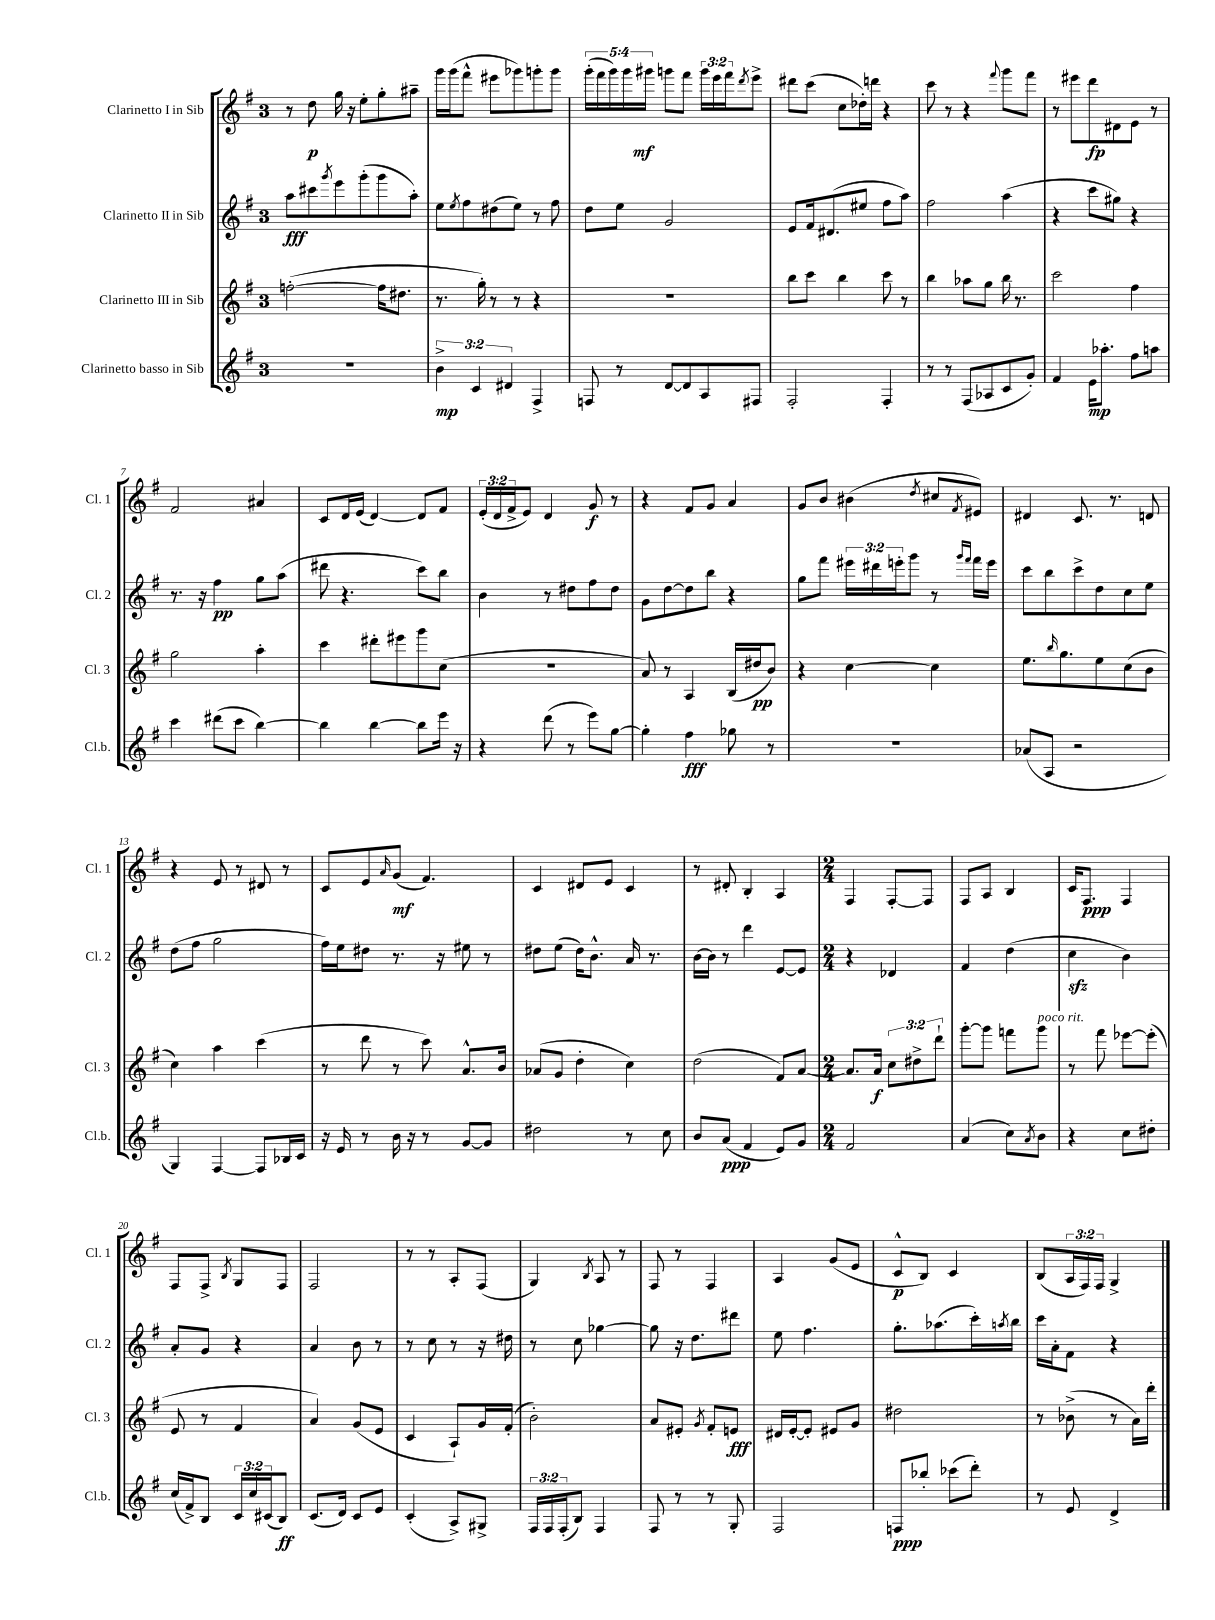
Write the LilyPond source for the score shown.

<<
\new StaffGroup <<
\new Staff = "s0" \with { instrumentName = "Clarinetto I in Sib" shortInstrumentName = "Cl. 1" } {
    \clef treble \key g \major \once \override Staff.TimeSignature.style = #'single-digit \time 3/4 \override Staff.TupletNumber.text = #tuplet-number::calc-fraction-text
    r8 d''8\p g''16 r16 e''8-. g''8-. ais''8-- |
    g'''16 g'''16( fis'''8-^ eis'''8 ges'''8) g'''8-. g'''8 |
    \tuplet 5/4 { g'''16-.( fis'''16 g'''16) g'''16 gis'''16\mf } g'''8 fis'''8 \tuplet 3/2 { g'''16 e'''16 fis'''16 } \acciaccatura { d'''8 } e'''8-> |
    dis'''8 c'''8( c''8 des''16-.) d'''16 r4 |
    c'''8 r8 r4 \appoggiatura { fis'''8 } g'''8 fis'''8 |
    r8 eis'''8 d'''8\fp dis'8 e'8 r8 |
    fis'2 ais'4 |
    c'8 d'16 e'16( d'4~) d'8 fis'8 |
    \tuplet 3/2 { e'16-.( d'16 fis'16-> } e'8) d'4 g'8\f r8 |
    r4 fis'8 g'8 a'4 |
    g'8 b'8 bis'4( \acciaccatura { d''8 } cis''8 \acciaccatura { fis'8 } eis'8) |
    dis'4 c'8. r8. d'8 |
    r4 e'8 r8 dis'8 r8 |
    c'8 e'8 \grace { a'16 } g'8\mf( fis'4.) |
    c'4 dis'8 e'8 c'4 |
    r8 dis'8-. b4-. a4 |
    \numericTimeSignature \time 2/4 fis4 fis8~-. fis8 |
    fis8 a8 b4 |
    c'16 fis8.\ppp fis4 |
    fis8 fis8-> \acciaccatura { b8 } g8 fis8 |
    fis2 |
    r8 r8 a8-. fis8( |
    g4) \acciaccatura { b8 } a8 r8 |
    fis8 r8 fis4 |
    a4 g'8( e'8 |
    c'8-^\p b8) c'4 |
    b8( \tuplet 3/2 { a16 fis16) fis16 } g4-> \bar "|." |
}
\new Staff = "s1" \with { instrumentName = "Clarinetto II in Sib" shortInstrumentName = "Cl. 2" } {
    \clef treble \key g \major \once \override Staff.TimeSignature.style = #'single-digit \time 3/4 \override Staff.TupletNumber.text = #tuplet-number::calc-fraction-text
    a''8\fff cis'''8 \acciaccatura { g'''8 } e'''8 g'''8-.( g'''8 a''8-.) |
    e''8 \acciaccatura { e''8 } fis''8 dis''8( e''8) r8 fis''8 |
    d''8 e''8 g'2 |
    e'8 fis'16 dis'8.( eis''8 fis''8 a''8) |
    fis''2 a''4( |
    r4 c'''8 gis''8) r4 |
    r8. r16 fis''4\pp g''8 a''8( |
    dis'''8 r4. c'''8) b''8 |
    b'4 r8 dis''8 fis''8 dis''8 |
    g'8 d''8~ d''8 b''8 r4 |
    g''8 fis'''8 \tuplet 3/2 { eis'''16 dis'''16 e'''16-. } g'''8 r8 \grace { g'''16 fis'''16 } fis'''16 e'''16 |
    c'''8 b''8 c'''8-> d''8 c''8 e''8 |
    d''8( fis''8 g''2 |
    fis''16) e''16 dis''8 r8. r16 eis''8 r8 |
    dis''8 e''8( dis''16) b'8.-^ a'16 r8. |
    b'16~ b'16 r8 d'''4 e'8~ e'8 |
    \numericTimeSignature \time 2/4 r4 des'4 |
    fis'4 d''4( |
    c''4\sfz b'4) |
    a'8-. g'8 r4 |
    a'4 b'8 r8 |
    r8 c''8 r8 r16 dis''16 |
    r8 c''8 ges''4~ |
    ges''8 r16 d''8. dis'''8 |
    e''8 fis''4. |
    g''8.-. aes''8.( c'''16-.) \acciaccatura { a''8 } b''16 |
    c'''16 a'16-. fis'8 r4 \bar "|." |
}
\new Staff = "s2" \with { instrumentName = "Clarinetto III in Sib" shortInstrumentName = "Cl. 3" } {
    \clef treble \key g \major \once \override Staff.TimeSignature.style = #'single-digit \time 3/4 \override Staff.TupletNumber.text = #tuplet-number::calc-fraction-text
    f''2~-.( f''16 dis''8. |
    r8. g''16-.) r8 r8 r4 |
    R2. |
    b''8 c'''8 b''4 c'''8 r8 |
    b''4 aes''8 g''8 b''16 r8. |
    c'''2 fis''4 |
    g''2 a''4-. |
    c'''4 dis'''8-. eis'''8 g'''8 c''8( |
    R2. |
    a'8) r8 a4 b16( dis''16\pp b'8) |
    r4 c''4~ c''4 |
    e''8. \grace { b''16 } g''8. e''8 c''8( b'8 |
    c''4) a''4 c'''4( |
    r8 d'''8 r8 c'''8) a'8.-^ b'16 |
    aes'8( g'8 d''4-. c''4) |
    d''2( fis'8) a'8~ |
    \numericTimeSignature \time 2/4 a'8. a'16\f \tuplet 3/2 { c''8 dis''8-> d'''8-! } |
    g'''8~-. g'''8 f'''8 g'''8^\markup { \italic "poco rit." } |
    r8 fis'''8 ees'''8~ ees'''8-.( |
    e'8 r8 fis'4 |
    a'4) g'8( e'8 |
    c'4 a8-!) g'16 fis'16-.( |
    b'2-.) |
    a'8 eis'8-. \acciaccatura { g'8 } fis'8-. e'8\fff |
    dis'16 e'16~-. e'8-. eis'8 g'8 |
    dis''2 |
    r8 bes'8->( r8 a'16) d'''16-. \bar "|." |
}
\new Staff = "s3" \with { instrumentName = "Clarinetto basso in Sib" shortInstrumentName = "Cl.b." } {
    \clef treble \key g \major \once \override Staff.TimeSignature.style = #'single-digit \time 3/4 \override Staff.TupletNumber.text = #tuplet-number::calc-fraction-text
    R2. |
    \tuplet 3/2 { b'4->\mp c'4 dis'4 } fis4-> |
    f8 r8 d'8~ d'8 a8 fis8 |
    fis2-. fis4-. |
    r8 r8 fis8( aes8 c'8 g'8-.) |
    fis'4 e'16\mp aes''8.-. fis''8 a''8 |
    c'''4 dis'''8( c'''8 b''4~) |
    b''4 b''4~ b''8 e'''16 r16 |
    r4 d'''8( r8 e'''8) g''8~ |
    g''4-. fis''4\fff ges''8 r8 |
    R2. |
    aes'8( a8 r2 |
    g4) fis4~ fis8 bes16 c'16 |
    r16 e'16 r8 b'16 r16 r8 g'8~ g'8 |
    dis''2 r8 c''8 |
    b'8 a'8\ppp( fis'4 e'8) g'8 |
    \numericTimeSignature \time 2/4 fis'2 |
    a'4( c''8) \acciaccatura { a'8 } b'8 |
    r4 c''8 dis''8-. |
    c''16( fis'16->) b8 \tuplet 3/2 { c'16 c''16 cis'16( } b8\ff) |
    c'8.( d'16) c'8 e'8 |
    c'4-.( a8->) gis8-> |
    \tuplet 3/2 { fis16 fis16 fis16-.( } b8) fis4 |
    fis8 r8 r8 g8-. |
    fis2 |
    f8\ppp bes''8-. ces'''8( d'''8-.) |
    r8 e'8 d'4-> \bar "|." |
}
>>
>>
